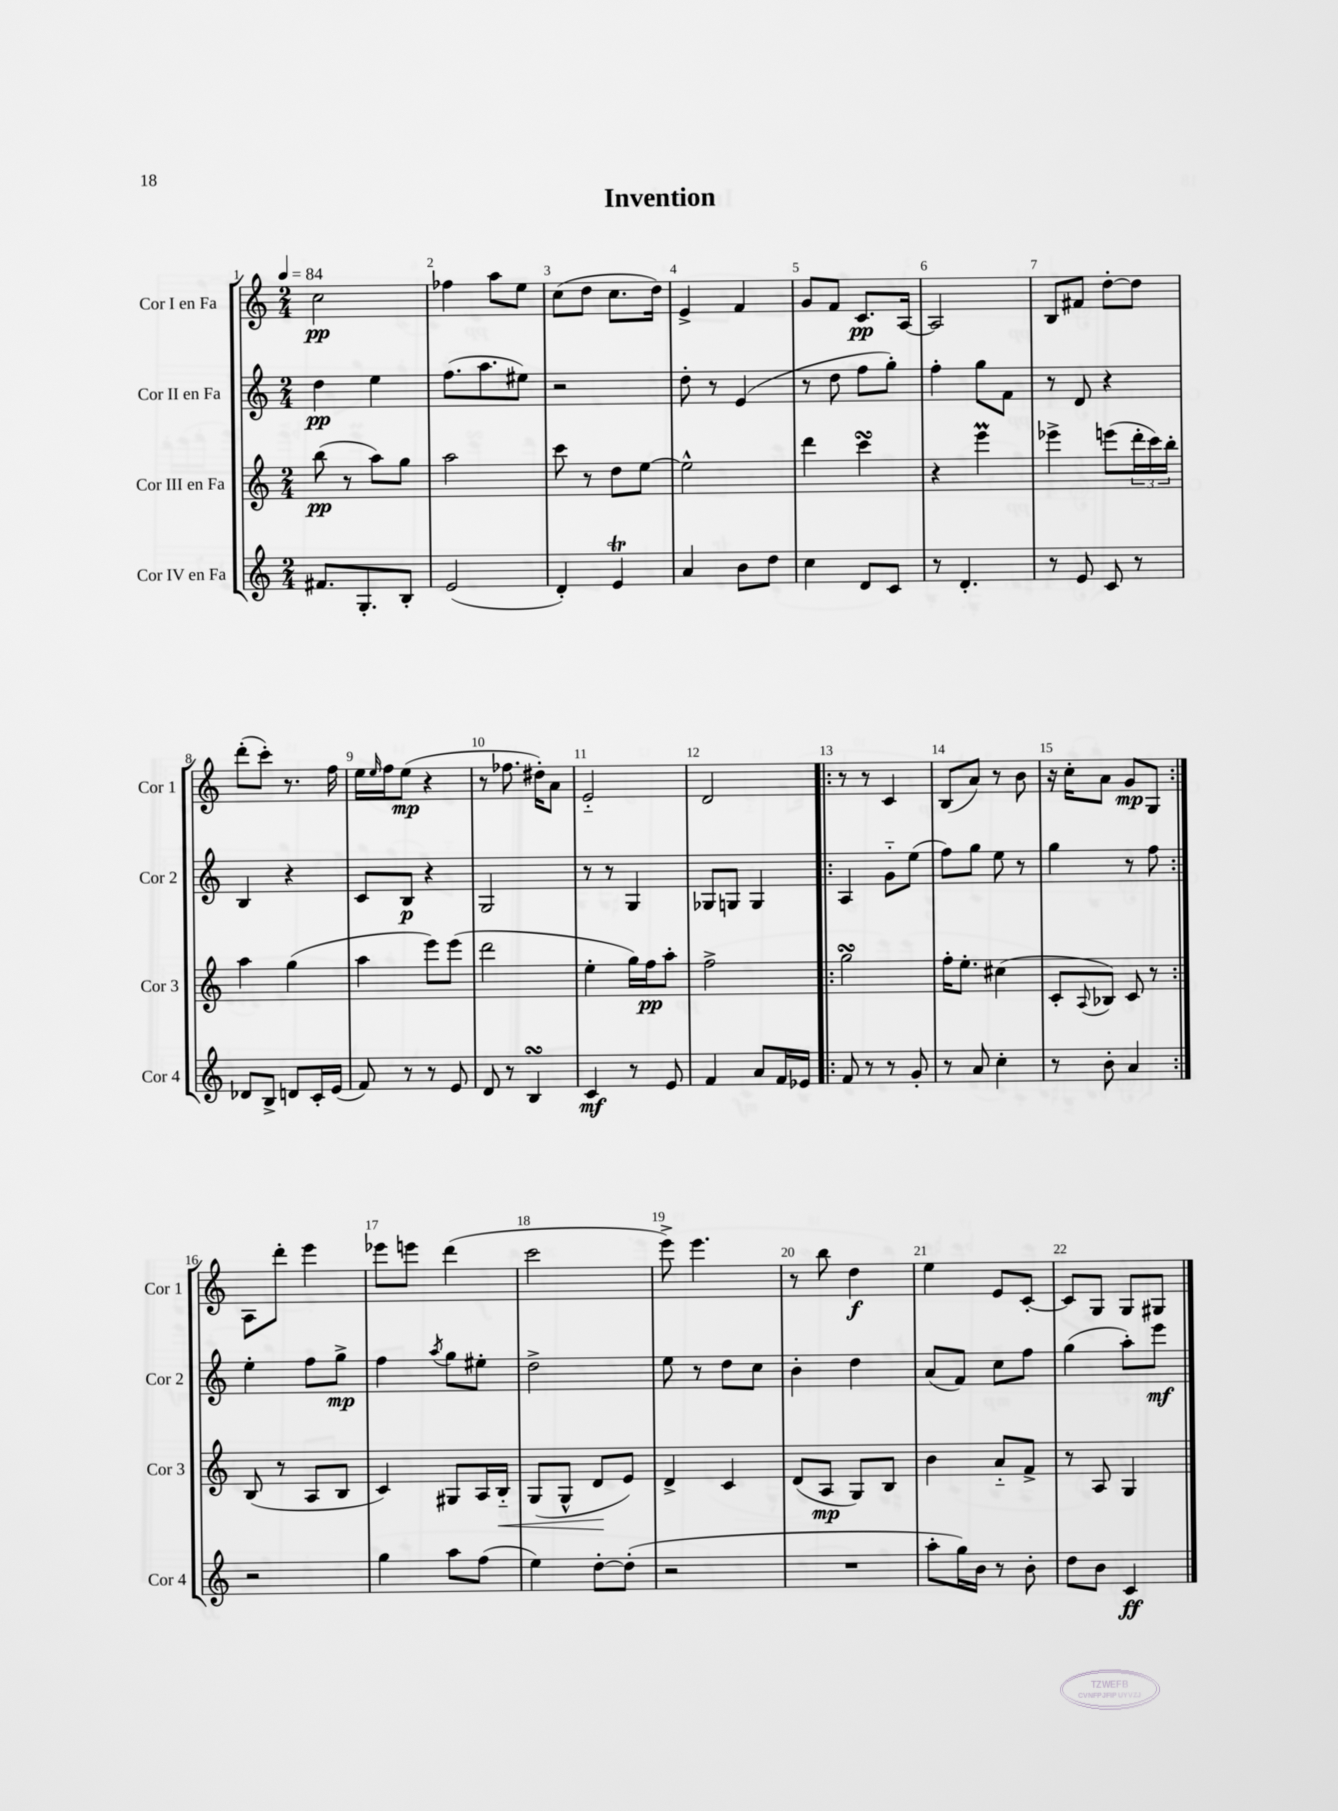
\header { title = "Invention" }
<<
\new StaffGroup <<
\new Staff = "s0" \with { instrumentName = "Cor I en Fa" shortInstrumentName = "Cor 1" } {
    \clef treble \key c \major \numericTimeSignature \time 2/4 \tempo 4 = 84
    c''2\pp |
    fes''4 a''8 e''8 |
    c''8( d''8 c''8. d''16) |
    e'4-> f'4 |
    g'8 f'8 c'8.\pp a16~ |
    a2 |
    b8 fis'8 d''8~-. d''8 |
    d'''8-.( c'''8-.) r8. f''16 |
    e''16 \grace { e''16 } f''16 e''8\mp( r4 |
    r8 fes''8. dis''16-.) a'8 |
    e'2-_ |
    d'2 |
    \repeat volta 2 { r8 r8 c'4 |
    b8( a'8) r8 b'8 |
    r16 c''16-. a'8 g'8\mp g8 | }
    a8 d'''8-. e'''4 |
    ees'''8 e'''8 d'''4( |
    c'''2 |
    e'''8->) e'''4. |
    r8 b''8 d''4\f |
    e''4 e'8 c'8~-. |
    c'8 g8 g8 gis8 \bar "|." |
}
\new Staff = "s1" \with { instrumentName = "Cor II en Fa" shortInstrumentName = "Cor 2" } {
    \clef treble \key c \major \numericTimeSignature \time 2/4
    d''4\pp e''4 |
    f''8.( a''8. eis''8) |
    r2 |
    d''8-. r8 e'4( |
    r8 d''8 f''8 g''8-.) |
    f''4-. g''8 f'8 |
    r8 d'8 r4 |
    b4 r4 |
    c'8 b8\p r4 |
    g2 |
    r8 r8 g4 |
    ges8 g8 g4 |
    \repeat volta 2 { a4 g'8-_ e''8( |
    f''8) g''8 e''8 r8 |
    g''4 r8 f''8 | }
    e''4-. f''8 g''8->\mp |
    f''4 \acciaccatura { a''8 } g''8 eis''8-. |
    d''2-> |
    e''8 r8 d''8 c''8 |
    b'4-. d''4 |
    a'8( f'8) c''8 f''8 |
    g''4( a''8-.) e'''8\mf \bar "|." |
}
\new Staff = "s2" \with { instrumentName = "Cor III en Fa" shortInstrumentName = "Cor 3" } {
    \clef treble \key c \major \numericTimeSignature \time 2/4
    b''8\pp( r8 a''8) g''8 |
    a''2 |
    c'''8 r8 d''8 e''8~ |
    e''2-^ |
    d'''4 c'''4\turn |
    r4 e'''4\prall |
    ees'''4-> e'''8( \tuplet 3/2 { d'''16-. c'''16) b''16-. } |
    a''4 g''4( |
    a''4 e'''8) e'''8( |
    d'''2 |
    e''4-. g''16) f''16\pp a''8-. |
    f''2-> |
    \repeat volta 2 { g''2\turn |
    f''16-. e''8.-. cis''4( |
    c'8-. \appoggiatura { a8 } bes8) c'8 r8 | }
    b8( r8 a8 b8 |
    c'4) gis8 a16 b16-_\< |
    g8( g8-^ d'8\! e'8) |
    d'4-> c'4 |
    d'8( a8\mp g8) b8 |
    b'4 a'8-_ f'8-> |
    r8 a8 g4 \bar "|." |
}
\new Staff = "s3" \with { instrumentName = "Cor IV en Fa" shortInstrumentName = "Cor 4" } {
    \clef treble \key c \major \numericTimeSignature \time 2/4
    fis'8. g8.-. b8-. |
    e'2( |
    d'4-.) e'4\trill |
    a'4 b'8 d''8 |
    c''4 d'8 c'8 |
    r8 d'4.-. |
    r8 e'8 c'8 r8 |
    des'8 b8-> d'8 c'16-. e'16( |
    f'8) r8 r8 e'8 |
    d'8 r8 b4\turn |
    c'4\mf r8 e'8 |
    f'4 a'8 f'16 ees'16 |
    \repeat volta 2 { f'8 r8 r8 g'8-. |
    r8 a'8 c''4-. |
    r8 b'8-. a'4 | }
    r2 |
    g''4 a''8 f''8( |
    e''4) d''8~-. d''8-.( |
    r2 |
    R2 |
    a''8-. g''16) b'16 r8 b'8-. |
    d''8 b'8 c'4\ff \bar "|." |
}
>>
>>
\layout { \context { \Score \override BarNumber.break-visibility = ##(#f #t #t) barNumberVisibility = #all-bar-numbers-visible } }
